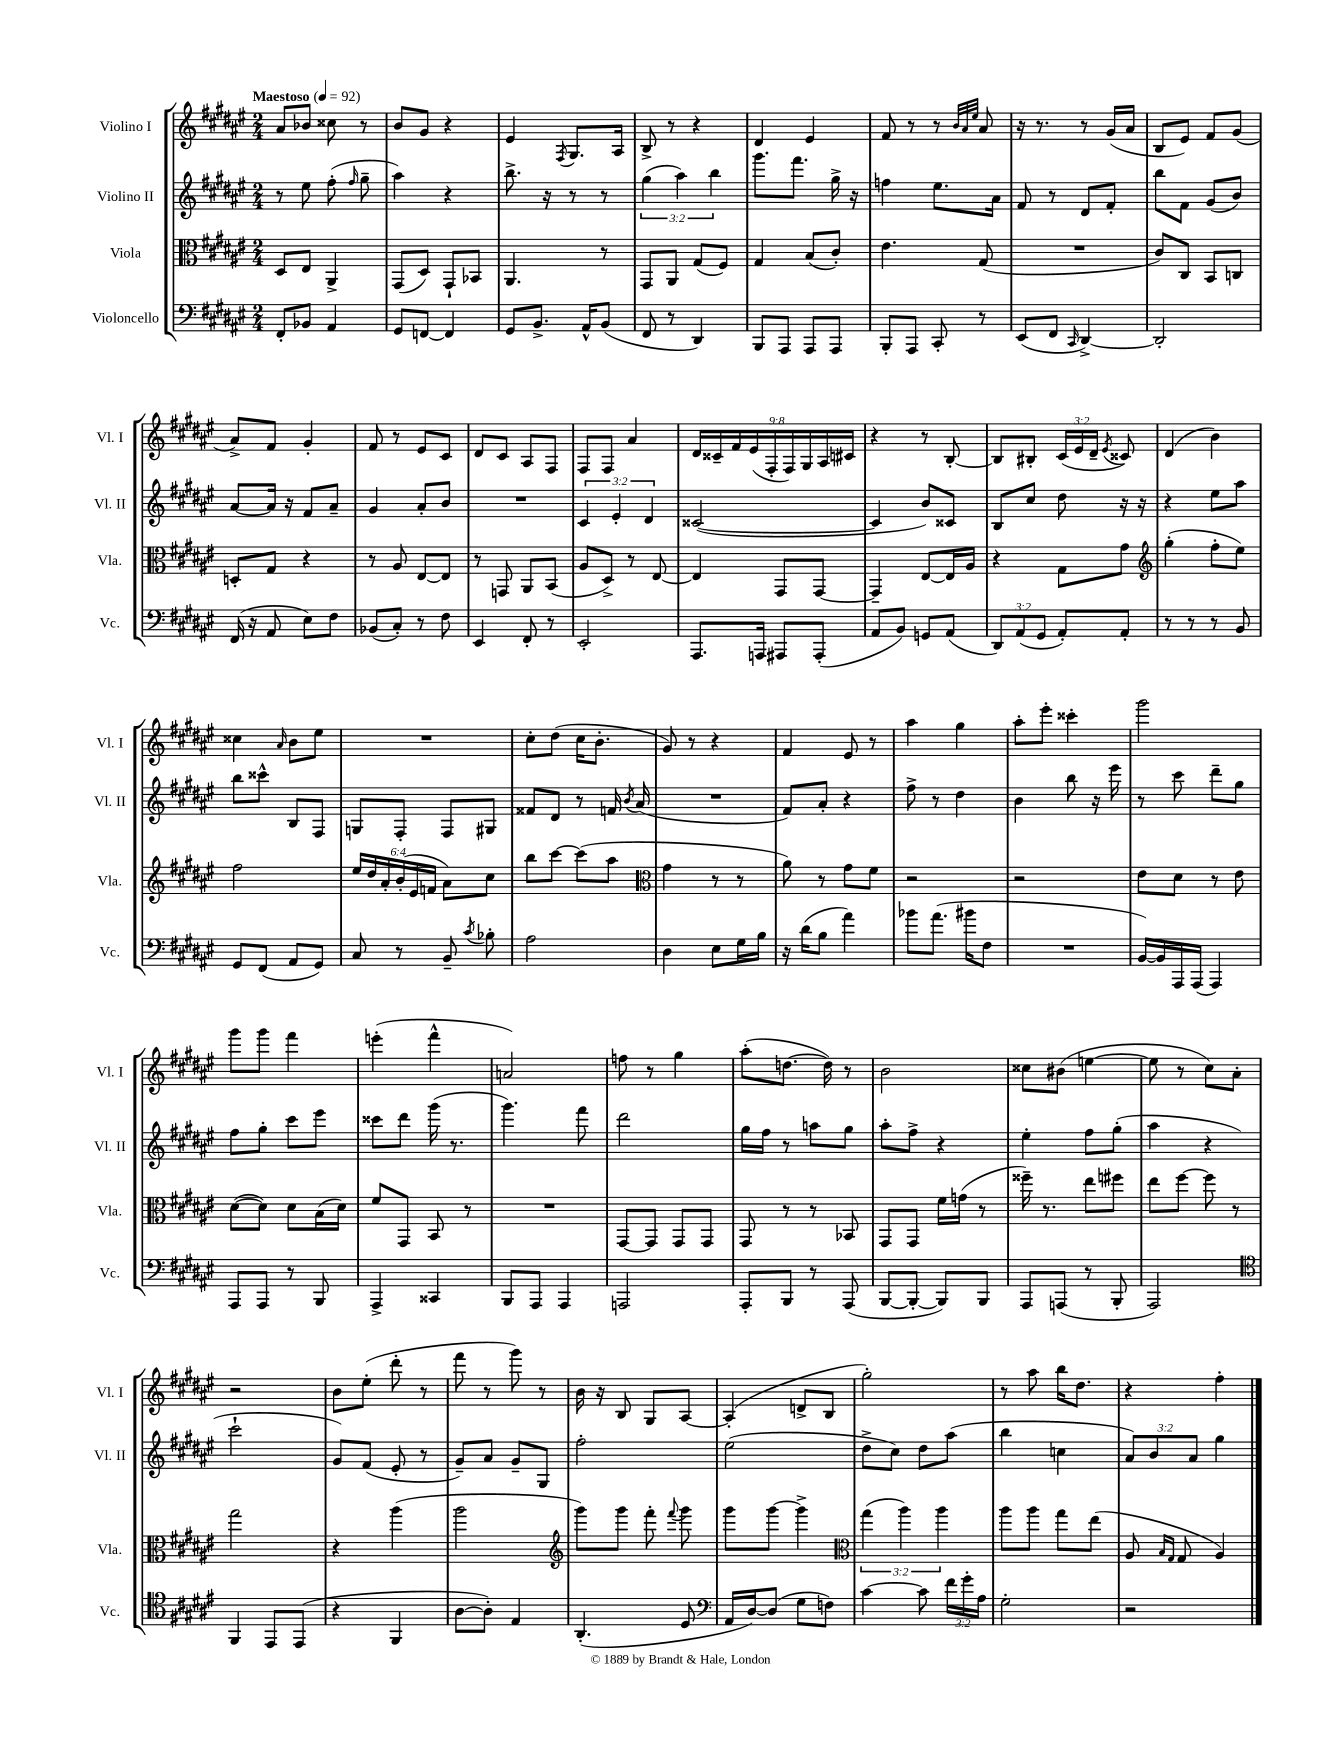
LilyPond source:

<<
\new StaffGroup <<
\new Staff = "s0" \with { instrumentName = "Violino I" shortInstrumentName = "Vl. I" } {
    \clef treble \key fis \major \numericTimeSignature \time 2/4 \override Staff.TupletNumber.text = #tuplet-number::calc-fraction-text \tempo "Maestoso" 4 = 92
    \autoBeamOff ais'8[ bes'8] cisis''8 r8 |
    b'8[ gis'8] r4 |
    eis'4 \acciaccatura { fis8 } gis8.[ ais16] |
    b8-> r8 r4 |
    dis'4 eis'4 |
    fis'8 r8 r8 \grace { b'32[ ais'32 eis''32] } ais'8 |
    r16 r8. r8 gis'16[( ais'16] |
    b8[ eis'8]) fis'8[ gis'8]( |
    ais'8[->) fis'8] gis'4-. |
    fis'8 r8 eis'8[ cis'8] |
    dis'8[ cis'8] ais8[ fis8] |
    fis8[ fis8] ais'4 |
    \tuplet 9/8 { dis'16[ cisis'16-- fis'16 eis'16( fis16-. fis16) gis16 ais16 cis'16] } |
    r4 r8 b8~-. |
    b8[ bis8]-. \tuplet 3/2 { cis'16[( eis'16 dis'16]-- } \acciaccatura { eis'8 } cisis'8) |
    dis'4( b'4) |
    cisis''4 \grace { ais'16 } b'8[ eis''8] |
    R2 |
    cis''8[-. dis''8]( cis''16[ b'8.]-. |
    gis'8) r8 r4 |
    fis'4 eis'8 r8 |
    ais''4 gis''4 |
    ais''8[-. eis'''8]-. cisis'''4-. |
    gis'''2 |
    gis'''8[ gis'''8] fis'''4 |
    e'''4-.( fis'''4-^ |
    a'2) |
    f''8 r8 gis''4 |
    ais''8[-.( d''8.]~ d''16) r8 |
    b'2 |
    cisis''8[ bis'8]( e''4~ |
    e''8 r8 cis''8[) ais'8]-. |
    r2 |
    b'8[ eis''8]-.( dis'''8-. r8 |
    fis'''8 r8 gis'''8) r8 |
    b'16 r16 b8 gis8[ ais8]~ |
    ais4-.( d'8[-> b8] |
    gis''2-.) |
    r8 ais''8 b''16[ dis''8.] |
    r4 fis''4-. \bar "|." |
}
\new Staff = "s1" \with { instrumentName = "Violino II" shortInstrumentName = "Vl. II" } {
    \clef treble \key fis \major \numericTimeSignature \time 2/4 \override Staff.TupletNumber.text = #tuplet-number::calc-fraction-text
    \autoBeamOff r8 eis''8 fis''8-.( \grace { fis''16 } gis''8-- |
    ais''4) r4 |
    b''8.-> r16 r8 r8 |
    \tuplet 3/2 { gis''4( ais''4) b''4 } |
    gis'''8.[ fis'''8.] gis''16-> r16 |
    f''4 eis''8.[ ais'16] |
    fis'8 r8 dis'8[ fis'8]-. |
    b''8[ fis'8] gis'8[( b'8]) |
    ais'8[~ ais'16] r16 fis'8[ ais'8]-- |
    gis'4 ais'8[-. b'8] |
    R2 |
    \tuplet 3/2 { cis'4 eis'4-. dis'4 } |
    cisis'2~( |
    cisis'4 b'8[) cisis'8] |
    b8[ cis''8] dis''8 r16 r16 |
    r4 eis''8[ ais''8] |
    b''8[ cisis'''8]-^ b8[ fis8] |
    g8[ fis8]-. fis8[ gis8] |
    fisis'8[ dis'8] r8 f'16 \acciaccatura { b'8 } ais'16( |
    R2 |
    fis'8[) ais'8]-. r4 |
    fis''8-> r8 dis''4 |
    b'4 b''8 r16 eis'''16 |
    r8 cis'''8 dis'''8[-- gis''8] |
    fis''8[ gis''8]-. cis'''8[ eis'''8] |
    cisis'''8[ dis'''8] gis'''16( r8. |
    gis'''4.) fis'''8 |
    dis'''2 |
    gis''16[ fis''16] r8 a''8[ gis''8] |
    ais''8[-. fis''8]-> r4 |
    eis''4-. fis''8[ gis''8]-.( |
    ais''4 r4 |
    cis'''2-! |
    gis'8[) fis'8]( eis'8-. r8 |
    gis'8[--) ais'8] gis'8[-- gis8] |
    fis''2-. |
    eis''2( |
    dis''8[-> cis''8]) dis''8[ ais''8]( |
    b''4 c''4 |
    \tuplet 3/2 { ais'8[) b'8 ais'8] } gis''4 \bar "|." |
}
\new Staff = "s2" \with { instrumentName = "Viola" shortInstrumentName = "Vla." } {
    \clef alto \key fis \major \numericTimeSignature \time 2/4 \override Staff.TupletNumber.text = #tuplet-number::calc-fraction-text
    \autoBeamOff dis8[ eis8] ais,4-> |
    gis,8[( dis8]) gis,8[-! bes,8] |
    ais,4. r8 |
    gis,8[ ais,8] gis8[( fis8]) |
    gis4 b8[( cis'8]-.) |
    eis'4. gis8( |
    R2 |
    cis'8[) cis8] b,8[ c8] |
    d8[-. gis8] r4 |
    r8 ais8 eis8[~ eis8] |
    r8 g,8 ais,8[ b,8]( |
    ais8[ dis8]->) r8 eis8~ |
    eis4 gis,8[ gis,8]~ |
    gis,4-- eis8[~ eis16 ais16] |
    r4 gis8[ gis'8] |
    \clef treble gis''4-.( fis''8[-. eis''8]) |
    fis''2 |
    \tuplet 6/4 { eis''16[ dis''16 ais'16-. b'16-.( eis'16 f'16] } ais'8[) cis''8] |
    b''8[ cis'''8]~ cis'''8[( ais''8] |
    \clef alto gis'4 r8 r8 |
    ais'8) r8 gis'8[ fis'8] |
    r2 |
    r2 |
    eis'8[ dis'8] r8 eis'8 |
    dis'8[~( dis'8]) dis'8[ b16( dis'16]) |
    fis'8[ gis,8] b,8 r8 |
    R2 |
    gis,8[~ gis,8] gis,8[ gis,8] |
    gis,8 r8 r8 bes,8 |
    gis,8[ gis,8] fis'16[ g'16]( r8 |
    fisis''16--) r8. eis''8[ fis''8] |
    eis''8[ fis''8]~ fis''8 r8 |
    gis''2 |
    r4 ais''4( |
    ais''2 |
    \clef treble gis'''8[) gis'''8] fis'''8-. \appoggiatura { fis'''8 } gis'''8 |
    gis'''8[ gis'''8]~ gis'''4-> |
    \clef alto \tuplet 3/2 { gis''4( ais''4) ais''4 } |
    ais''8[ ais''8] gis''8[ eis''8]( |
    ais8 \grace { b16[ gis16] } gis8 ais4) \bar "|." |
}
\new Staff = "s3" \with { instrumentName = "Violoncello" shortInstrumentName = "Vc." } {
    \clef bass \key fis \major \numericTimeSignature \time 2/4 \override Staff.TupletNumber.text = #tuplet-number::calc-fraction-text
    \autoBeamOff fis,8[-. bes,8] ais,4 |
    gis,8[ f,8]~ f,4 |
    gis,8[ b,8.]-> ais,16[-^ b,8]( |
    fis,8 r8 dis,4) |
    b,,8[ ais,,8] ais,,8[ ais,,8] |
    b,,8[-. ais,,8] cis,8-. r8 |
    eis,8[( fis,8] \grace { cis,16 } dis,4~->) |
    dis,2-. |
    fis,16( r16 ais,8 eis8[) fis8] |
    bes,8[( cis8]-.) r8 fis8 |
    eis,4 fis,8-. r8 |
    eis,2-. |
    ais,,8.[ a,,16] ais,,8[ ais,,8]-.( |
    ais,8[ b,8]) g,8[ ais,8]( |
    \tuplet 3/2 { dis,8[) ais,8( gis,8] } ais,8[-.) ais,8]-. |
    r8 r8 r8 b,8 |
    gis,8[ fis,8]( ais,8[ gis,8]) |
    cis8 r8 b,8-- \acciaccatura { cis'8 } bes8-. |
    ais2 |
    dis4 eis8[ gis16 b16] |
    r16 dis'16[( b8] ais'4) |
    bes'8[ ais'8.]( bis'16[ fis8] |
    R2 |
    b,16[~) b,16 ais,,16 ais,,16]( ais,,4) |
    ais,,8[ ais,,8] r8 b,,8 |
    ais,,4-> cisis,4 |
    b,,8[ ais,,8] ais,,4 |
    a,,2 |
    ais,,8[-. b,,8] r8 ais,,8( |
    b,,8[~ b,,8]~-. b,,8[) b,,8] |
    ais,,8[ a,,8]( r8 b,,8-. |
    ais,,2) |
    \clef tenor fis,4 eis,8[ eis,8]( |
    r4 fis,4 |
    ais8[~ ais8]-.) eis4 |
    ais,4.-.( dis8 |
    \clef bass ais,16[ dis16~) dis8]( gis8[ f8]) |
    cis'4~ cis'8 \tuplet 3/2 { fis'16[ gis'16-. ais16] } |
    gis2-. |
    r2 \bar "|." |
}
>>
>>
\layout { \context { \Score \remove "Bar_number_engraver" } }
